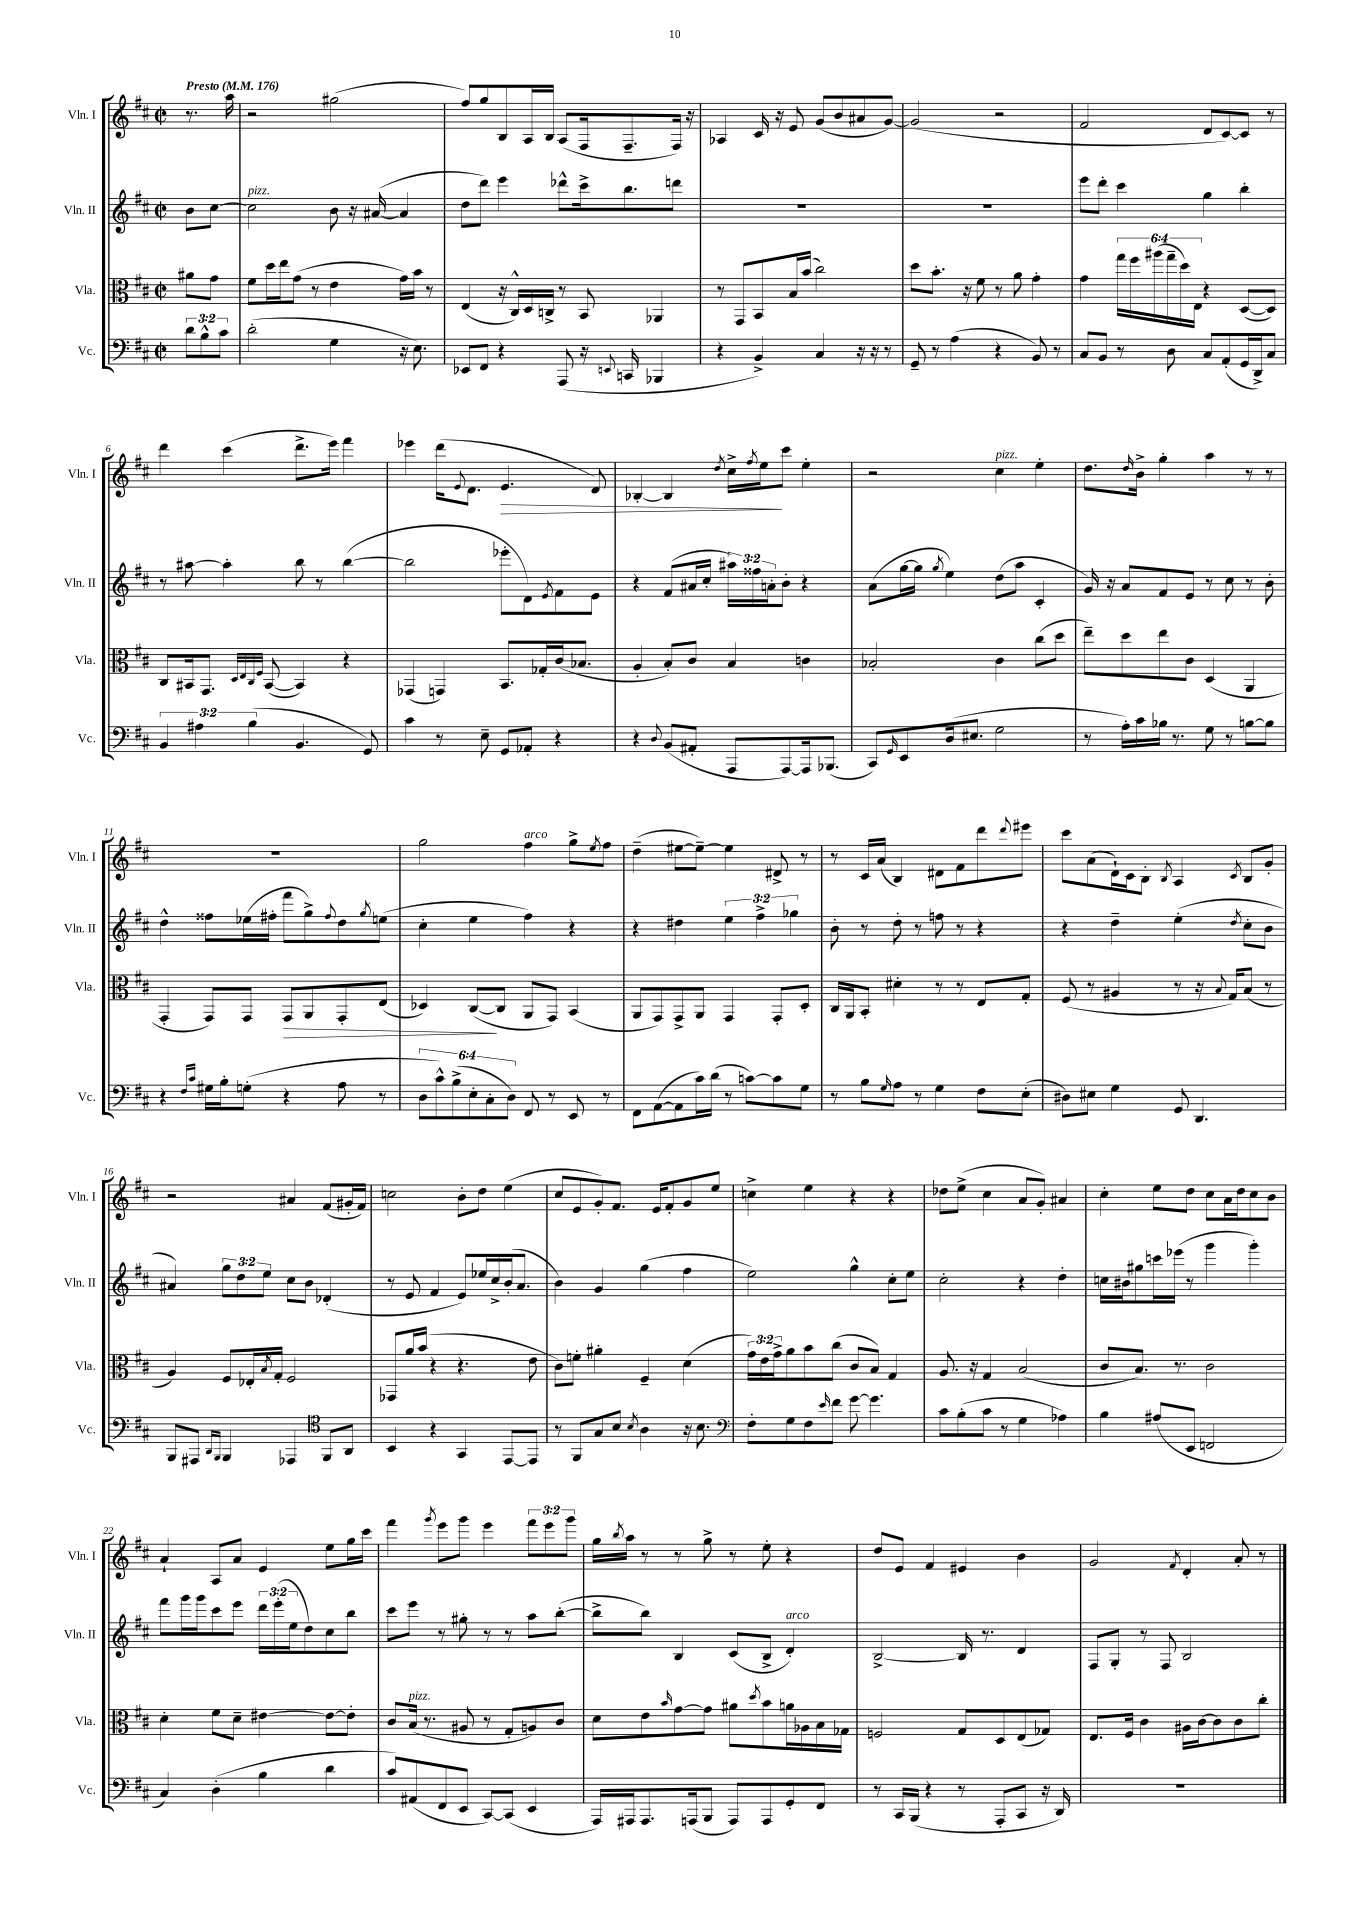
<<
\new StaffGroup <<
\new Staff = "s0" \with { instrumentName = "Vln. I" shortInstrumentName = "Vln. I" } {
    \clef treble \key d \major \defaultTimeSignature \time 2/2 \override Staff.TupletNumber.text = #tuplet-number::calc-fraction-text \partial 4 \tempo "Presto" 4 = 176
    r8. a''16 |
    r2 gis''2( |
    fis''8) g''8 b8 a16 b16 a8( fis16 fis8.-- fis16) r16 |
    aes4 cis'16 r16 e'8 g'8( b'8 ais'8 g'8~) |
    g'2( r2 |
    fis'2 d'8 cis'8~) cis'8 r8 |
    d'''4 cis'''4( d'''8.-> e'''16) fis'''4 |
    ees'''4 d'''16( \appoggiatura { e'8 } d'8. e'4.\> d'8) |
    bes4~-. bes4 \acciaccatura { d''8 } cis''16-> \acciaccatura { fis''8 } e''16\! cis'''8 e''4-. |
    r2 cis''4^\markup { \italic "pizz." } e''4-. |
    d''8. \grace { d''16 } b'16-> g''4-. a''4 r8 r8 |
    R1 |
    g''2 fis''4^\markup { \italic "arco" } g''8-> \acciaccatura { e''8 } fis''8 |
    d''4--( eis''8~ eis''8~--) eis''4 dis'8-> r8 |
    r8 cis'16 a'16( b4) dis'8 fis'8 d'''8 \appoggiatura { d'''8 } eis'''8 |
    cis'''8 a'8( d'16-!) cis'16 b8-. \acciaccatura { b8 } a4 \acciaccatura { cis'8 } b8 g'8-. |
    r2 ais'4 fis'8( gis'16-. fis'16) |
    c''2 b'8-. d''8 e''4( |
    cis''8 e'8 g'8-.) fis'8. e'16 fis'8-. g'8 e''8 |
    c''4-> e''4 r4 r4 |
    des''8 e''8->( cis''4 a'8 g'8-.) ais'4 |
    cis''4-. e''8 d''8 cis''8 a'16 d''16 cis''8 b'8 |
    a'4-! a8 a'8 e'4 e''8 g''16 cis'''16 |
    fis'''4 \acciaccatura { g'''8 } e'''8 g'''8 e'''4 \tuplet 3/2 { fis'''8 e'''8 g'''8 } |
    g''16 \acciaccatura { b''8 } a''16 r8 r8 g''8-> r8 e''8-. r4 |
    d''8 e'8 fis'4 eis'4 b'4 |
    g'2 \acciaccatura { fis'8 } d'4-. a'8-. r8 \bar "|." |
}
\new Staff = "s1" \with { instrumentName = "Vln. II" shortInstrumentName = "Vln. II" } {
    \clef treble \key d \major \defaultTimeSignature \time 2/2 \override Staff.TupletNumber.text = #tuplet-number::calc-fraction-text \partial 4
    b'8 cis''8~ |
    cis''2^\markup { \italic "pizz." } b'8 r16 ais'16~( ais'4 |
    d''8 d'''8) e'''4 des'''8-^ cis'''16-> b''8. d'''8 |
    R1 |
    R1 |
    e'''8 d'''8-. cis'''4 g''4 b''4-. |
    r8 ais''8~ ais''4-. b''8 r8 b''4~( |
    b''2 ees'''8-. d'8) \acciaccatura { e'8 } fis'8 e'8 |
    r4 fis'8( ais'16 cis''16-. \tuplet 3/2 { ais''16) fisis''16 a'16-. } b'8-. r4 |
    a'8( g''16~ g''16 \acciaccatura { g''8 } e''4) d''8( a''8 cis'4-. |
    g'16) r16 a'8 fis'8 e'8 r8 cis''8 r8 b'8-. |
    d''4-^ fisis''8 ees''16( fis''16-. fis'''8 g''8->) \appoggiatura { fis''8 } d''8 \acciaccatura { g''8 } e''8( |
    cis''4-. e''4 fis''4) r4 |
    r4 dis''4 \tuplet 3/2 { e''4 fis''4-> ges''4 } |
    b'8-. r8 d''8-. r8 f''8 r8 r4 |
    r4 d''4-- e''4-.( \acciaccatura { d''8 } cis''8-. b'8 |
    ais'4) \tuplet 3/2 { g''8 d''8 e''8 } cis''8 b'8 des'4-.( |
    r8 e'8 fis'4 e'8) ees''16 cis''16-> b'16-.( a'8. |
    b'4) g'4 g''4( fis''4 |
    e''2) g''4-^ cis''8-. e''8 |
    cis''2-. r4 d''4-. |
    c''16 bis'16 gis''8 c'''16 ees'''16( r8 g'''4 g'''4-.) |
    fis'''8 g'''16 g'''16 cis'''8 e'''8 \tuplet 3/2 { d'''16 e'''16-.( e''16 } d''8) cis''8 b''8 |
    cis'''8 e'''8 r8 gis''8-. r8 r8 a''8 b''8~-.( |
    b''8-> b''8) b4 cis'8( b8-> d'4-.^\markup { \italic "arco" }) |
    b2~-> b16 r8. d'4 |
    fis8 g8-. r8 fis8 b2 \bar "|." |
}
\new Staff = "s2" \with { instrumentName = "Vla." shortInstrumentName = "Vla." } {
    \clef alto \key d \major \defaultTimeSignature \time 2/2 \override Staff.TupletNumber.text = #tuplet-number::calc-fraction-text \partial 4
    ais'8 g'8 |
    fis'8 d''16 e''16 g'8( r8 e'4 g'16) b'16 r8 |
    e4( r16 cis16-^) d16 c16-> r8 b,8 aes,4 |
    r8 g,8 b,8 b16 b'16( cis''2) |
    d''8 b'8.-. r16 fis'8 r8 a'8 g'4-. |
    g'4 \tuplet 6/4 { g''16 fis''16 ais''16( g''16-- d''16) e16 } r4 d8~( d8) |
    cis8 bis,16 g,8. \grace { d32 e32 cis32 fis32 } bis,8~( bis,4) r4 |
    ges,4( g,4) b,8. ges16-. cis'16( bes8. |
    a4-. b8-.) cis'8 b4 c'4 |
    bes2-. cis'4 cis''8( d''8 |
    e''8--) d''8 e''8 cis'8 d4( a,4 |
    g,4-. g,8) g,8 g,8\> a,8 g,8-. e8( |
    des4) cis8~\!( cis8 a,8 g,8) b,4( |
    a,8 g,8) g,8-> a,8 g,4 g,8-. d8-. |
    cis16 a,16 b,8-. dis'4-. r8 r8 e8 g8-. |
    fis8( r8 ais4 r8 r16 \appoggiatura { b8 } g16) b8( r8 |
    a4) fis8 ees16-. \acciaccatura { b8 } g16-. fis2 |
    ges,8 a'16 b'16( r4 r4. e'8 |
    cis'8) f'8-. ais'4-. fis4-- d'4( |
    \tuplet 3/2 { g'16) e'16 g'16-> } a'8 b'8 cis''8( cis'8 b8) g4 |
    a8. r16 g4 b2( |
    cis'8 b8.) r8. cis'2 |
    d'4-. fis'8 d'8-- eis'4~ eis'8~ eis'8-. |
    cis'8 b16^\markup { \italic "pizz." }( r8. ais8 r8 g8-. a8) cis'8 |
    d'8 e'8 \grace { b'16 } g'8~ g'8 ais'8 \acciaccatura { d''8 } b'8 a'16 aes16 b16 ges16 |
    f2 g8 d8 e8( ges8) |
    e8. fis16 cis'4 ais16 cis'16~ cis'8 cis'8 cis''8-. \bar "|." |
}
\new Staff = "s3" \with { instrumentName = "Vc." shortInstrumentName = "Vc." } {
    \clef bass \key d \major \defaultTimeSignature \time 2/2 \override Staff.TupletNumber.text = #tuplet-number::calc-fraction-text \partial 4
    \tuplet 3/2 { d'8 b8-^ cis'8 } |
    d'2-.( g4 r16 e8.) |
    ees,8 fis,8 r4 a,,8( r16 \appoggiatura { e,8 } c,16 bes,,4 |
    r4 b,4->) cis4 r16 r16 r8 |
    g,8-- r8 a4( r4 b,8) r8 |
    cis8 b,8 r8 d8 cis8 a,8-.( g,16 d,16->) cis8 |
    \tuplet 3/2 { b,4 ais4 b4( } b,4. g,8) |
    cis'4 r8 e8-- g,8 aes,8-. r4 |
    r4 \appoggiatura { d8 } b,8( ais,8-. a,,8 a,,8~) a,,16 bes,,8.( |
    cis,8) \grace { g,16 } e,8 d16( eis8. g2 |
    r8 a16-.) cis'16 bes16 r8. g8 r8 b8~ b8 |
    r4 \grace { fis16 cis'16 } gis16 b16-. g8-.( r4 a8 r8 |
    \tuplet 6/4 { d8 cis'8-^) b8->( e8-. cis8-. d8) } fis,8 r8 e,8 r8 |
    fis,8 a,8~( a,8 cis'16) d'16( r8 c'8~) c'8 g8 |
    r8 b8 \grace { g16 } a8 r8 g4 fis8 e8-.( |
    dis8) eis8 g4 g,8 d,4. |
    b,,8 ais,,8 \grace { d,16 b,,16 } b,,4 aes,,4 \clef tenor fis,8 a,8 |
    b,4 r4 g,4 e,8~ e,8 |
    r8 fis,8 g8 b8 \acciaccatura { b8 } a4 r16 b8. |
    \clef bass fis8-. g8 fis8 \grace { e'16 } fis'8 g'8~ g'4. |
    cis'8 b8-.( cis'8 r8 g4 aes4) |
    b4 ais8( e,8 f,2 |
    cis4) d4-.( b4 d'4 |
    cis'8) ais,8( fis,8 e,8 cis,8~) cis,8( e,4 |
    a,,16) ais,,16 ais,,8. a,,16( b,,8 a,,8) a,,8 g,8-. fis,8 |
    r8 cis,16 b,,16( r4 r8 a,,8-. cis,8 r16 d,16) |
    R1 \bar "|." |
}
>>
>>
